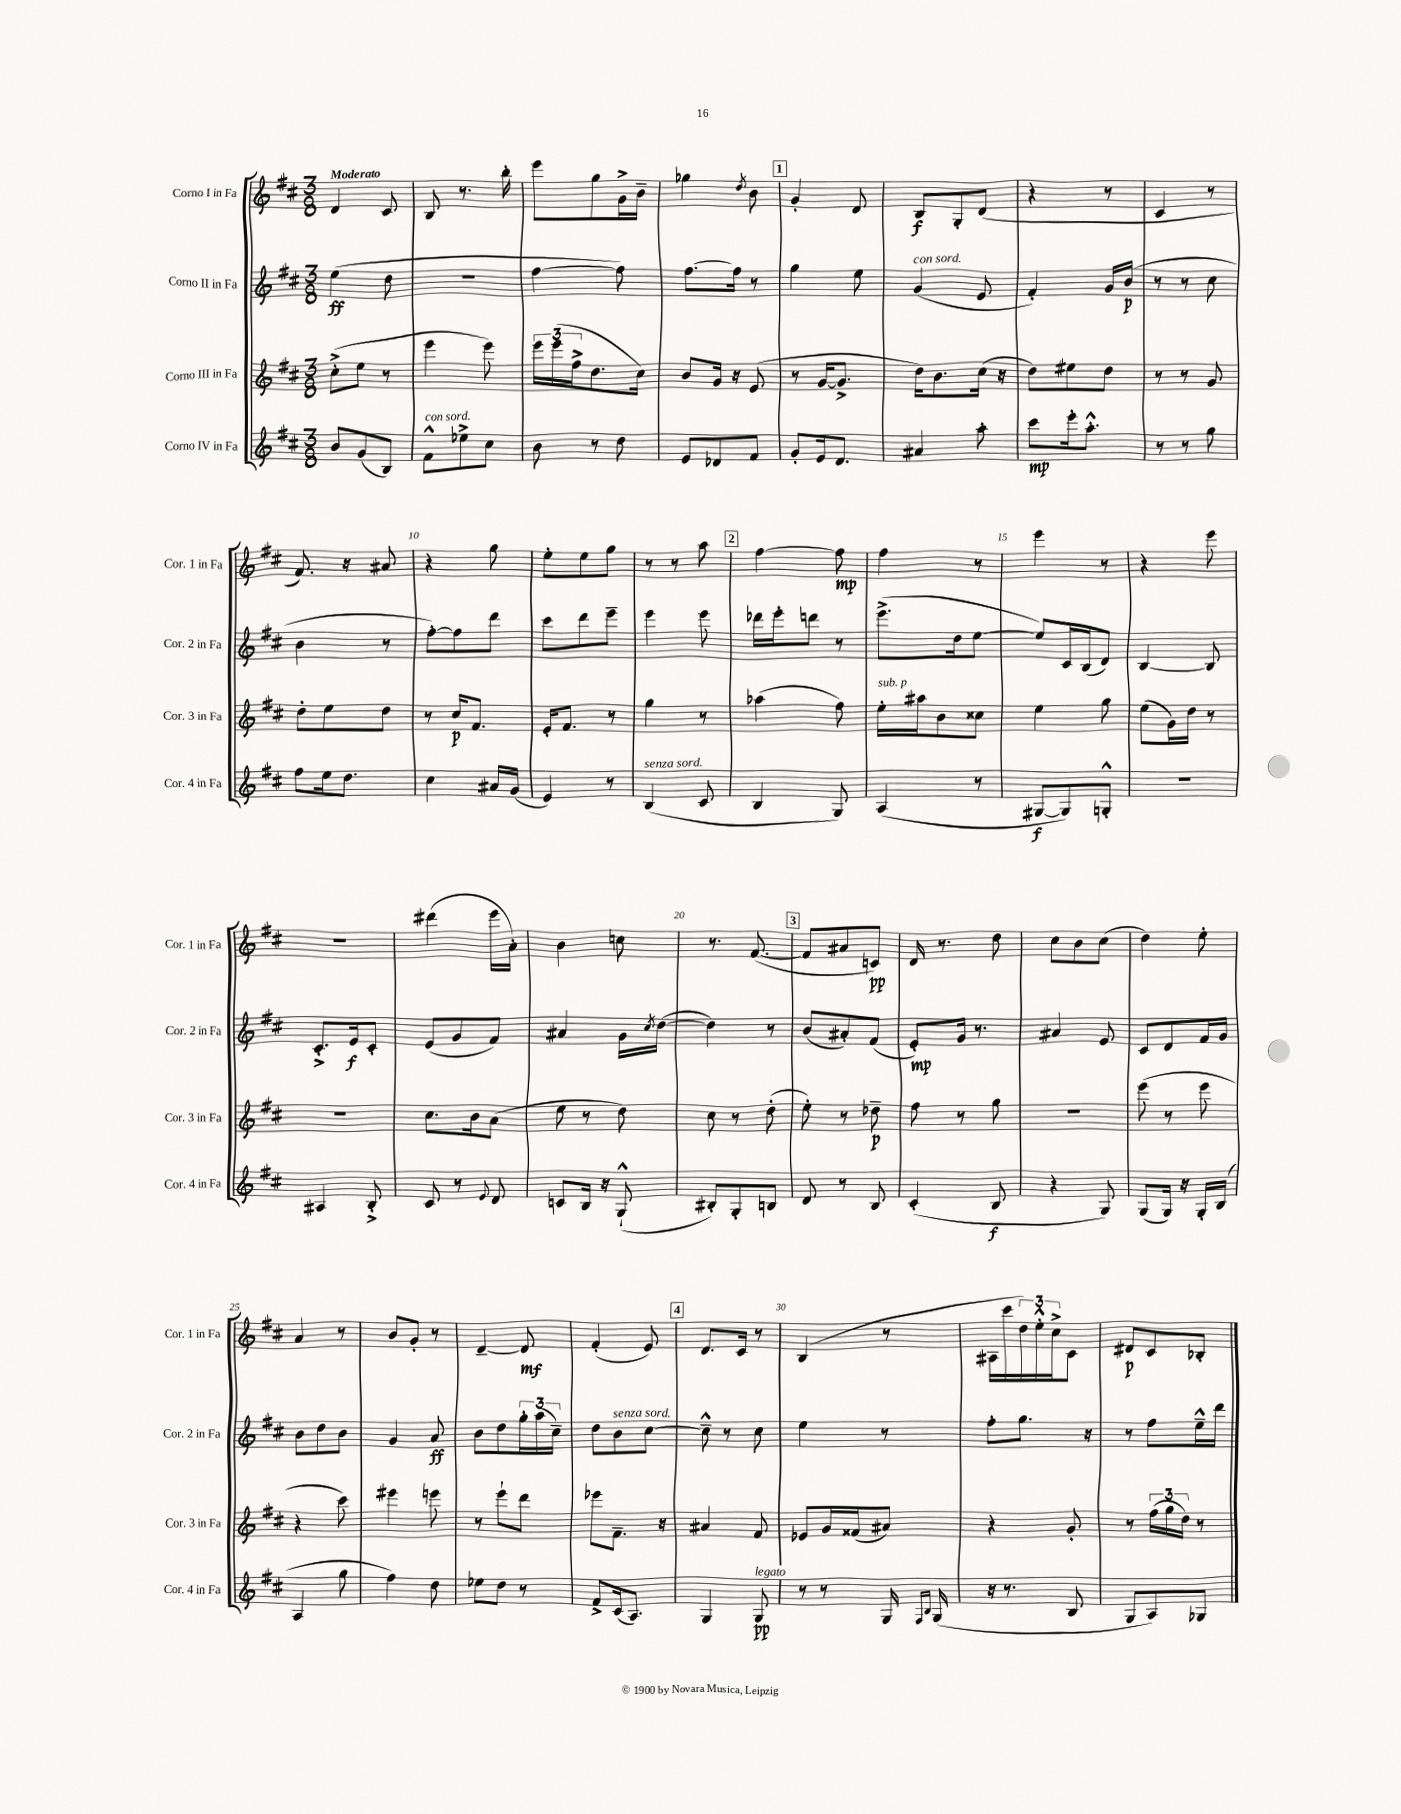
<<
\new StaffGroup <<
\new Staff = "s0" \with { instrumentName = "Corno I in Fa" shortInstrumentName = "Cor. 1 in Fa" } {
    \clef treble \key d \major \numericTimeSignature \time 3/8 \tempo "Moderato"
    d'4 cis'8 |
    b8 r8. b''16-. |
    e'''8 g''8 g'16-> b'16-- |
    ges''4 \acciaccatura { d''8 } b'8 |
    \mark \markup { \box "1" } g'4-. d'8 |
    b8\f g8-. d'8( |
    r4 r8 |
    cis'4 r8 |
    fis'8.) r16 ais'8 |
    r4 g''8 |
    e''8-. e''8 g''8 |
    r8 r8 a''8 |
    \mark \markup { \box "2" } fis''4~ fis''8\mp |
    fis''4 r8 |
    e'''4 r8 |
    r4 e'''8 |
    R4. |
    dis'''4( e'''16 a'16-.) |
    b'4 c''8 |
    r8. fis'8.~( |
    \mark \markup { \box "3" } fis'8 ais'8 c'8\pp) |
    d'16 r8. d''8 |
    cis''8 b'8 cis''8( |
    d''4) e''8-. |
    a'4 r8 |
    b'8 g'8-. r8 |
    d'4~-- d'8\mf |
    fis'4-.( e'8) |
    \mark \markup { \box "4" } d'8. cis'16 r8 |
    b4( r8 |
    ais16 cis'''16 \tuplet 3/2 { d''16) e''16-.-^ cis''16-> } cis'8 |
    dis'8\p cis'8 bes8-. \bar "|." |
}
\new Staff = "s1" \with { instrumentName = "Corno II in Fa" shortInstrumentName = "Cor. 2 in Fa" } {
    \clef treble \key d \major \numericTimeSignature \time 3/8
    e''4\ff( d''8 |
    R4. |
    fis''4~ fis''8) |
    fis''8.~ fis''16 r8 |
    \mark \markup { \box "1" } g''4 e''8 |
    g'4^\markup { \italic "con sord." }( e'8 |
    fis'4-.) g'16 b'16\p( |
    r8 r8 cis''8 |
    b'4 r8 |
    fis''8~-.) fis''8 d'''8 |
    cis'''8 d'''8 e'''8-- |
    e'''4 e'''8 |
    \mark \markup { \box "2" } des'''16 e'''16-. d'''8 r8 |
    e'''8.->( d''16 e''8~ |
    e''8) cis'16 b16( d'8) |
    b4~ b8 |
    cis'8.-.-> e'16\f cis'8-. |
    e'8( g'8 fis'8) |
    ais'4 g'16 \acciaccatura { cis''8 } d''16~( |
    d''4) r8 |
    \mark \markup { \box "3" } b'8( ais'8-.) fis'8( |
    e'8-.\mp) g'16 r8. |
    ais'4 e'8 |
    cis'8 d'8 fis'16 g'16 |
    b'8 d''8 b'8 |
    g'4 a'8\ff |
    b'8 d''8 \tuplet 3/2 { g''16-. a''16( cis''16--) } |
    d''8 b'8^\markup { \italic "senza sord." } cis''8~ |
    \mark \markup { \box "4" } cis''8---^ r8 cis''8 |
    e''4 r8 |
    fis''8-. g''8. r16 |
    r8 fis''8 e''16---^ d'''16 \bar "|." |
}
\new Staff = "s2" \with { instrumentName = "Corno III in Fa" shortInstrumentName = "Cor. 3 in Fa" } {
    \clef treble \key d \major \numericTimeSignature \time 3/8
    cis''8-.->( e''8 r8 |
    e'''4 e'''8) |
    \tuplet 3/2 { e'''16 e'''16( fis''16-> } d''8. cis''16) |
    b'8 g'16 r16 e'8( |
    \mark \markup { \box "1" } r8 g'16~ g'8.-> |
    d''16) b'8. cis''16( r16 |
    d''8) eis''8 d''8 |
    r8 r8 g'8 |
    d''8-. e''8 d''8 |
    r8 cis''16\p fis'8. |
    e'16-. fis'8. r8 |
    g''4 r8 |
    \mark \markup { \box "2" } aes''4( fis''8) |
    e''16-.^\markup { \italic "sub. p" } ais''16 b'8 cisis''8 |
    e''4 g''8 |
    e''8( g'16) d''16 r8 |
    R4. |
    cis''8. b'16 a'8( |
    e''8 r8 d''8) |
    cis''8 r8 d''8-.( |
    \mark \markup { \box "3" } e''8-.) r8 des''8--\p |
    fis''8 r8 g''8 |
    R4. |
    e'''8( r8 e'''8 |
    r4 cis'''8) |
    eis'''4 e'''8 |
    r8 e'''8-! d'''8 |
    ees'''8 fis'8.-- r16 |
    \mark \markup { \box "4" } ais'4 fis'8 |
    ees'8 g'16 fisis'16( ais'8) |
    r4 g'8-. |
    r8 \tuplet 3/2 { fis''16( g''16 d''16) } r8 \bar "|." |
}
\new Staff = "s3" \with { instrumentName = "Corno IV in Fa" shortInstrumentName = "Cor. 4 in Fa" } {
    \clef treble \key d \major \numericTimeSignature \time 3/8
    b'8 g'8( b8) |
    fis'8-^^\markup { \italic "con sord." } ees''8-> cis''8 |
    b'8 r8 d''8 |
    e'8 des'8 fis'8 |
    \mark \markup { \box "1" } g'8-. e'16 d'8. |
    ais'4 a''8-. |
    cis'''8\mp e'''16-. a''8.-.-^ |
    r8 r8 g''8 |
    fis''8 e''16 d''8. |
    cis''4 ais'16 g'16( |
    e'4) r8 |
    b4^\markup { \italic "senza sord." }( cis'8 |
    \mark \markup { \box "2" } b4 g8) |
    a4( r8 |
    gis8~\f gis8) g8-.-^ |
    r4. |
    ais4 b8-.-> |
    cis'8 r8 \appoggiatura { e'8 } d'8 |
    c'8 b16 r16 g8-!-^( |
    bis8-.) g8-. b8 |
    \mark \markup { \box "3" } d'8 r8 b8 |
    cis'4-.( b8\f |
    r4 g8) |
    g8( g16) r16 g16-. b16( |
    a4 g''8 |
    fis''4) d''8 |
    ees''8 d''8 r8 |
    fis'8-> cis'16( a8.) |
    \mark \markup { \box "4" } g4 g8\pp^\markup { \italic "legato" } |
    r8 r8 g16 \grace { fis16 b16 } g16( |
    r16 r8. b8 |
    g8 a8) ges8 \bar "|." |
}
>>
>>
\layout { \context { \Score \override BarNumber.break-visibility = ##(#f #t #t) barNumberVisibility = #(every-nth-bar-number-visible 5) } }
